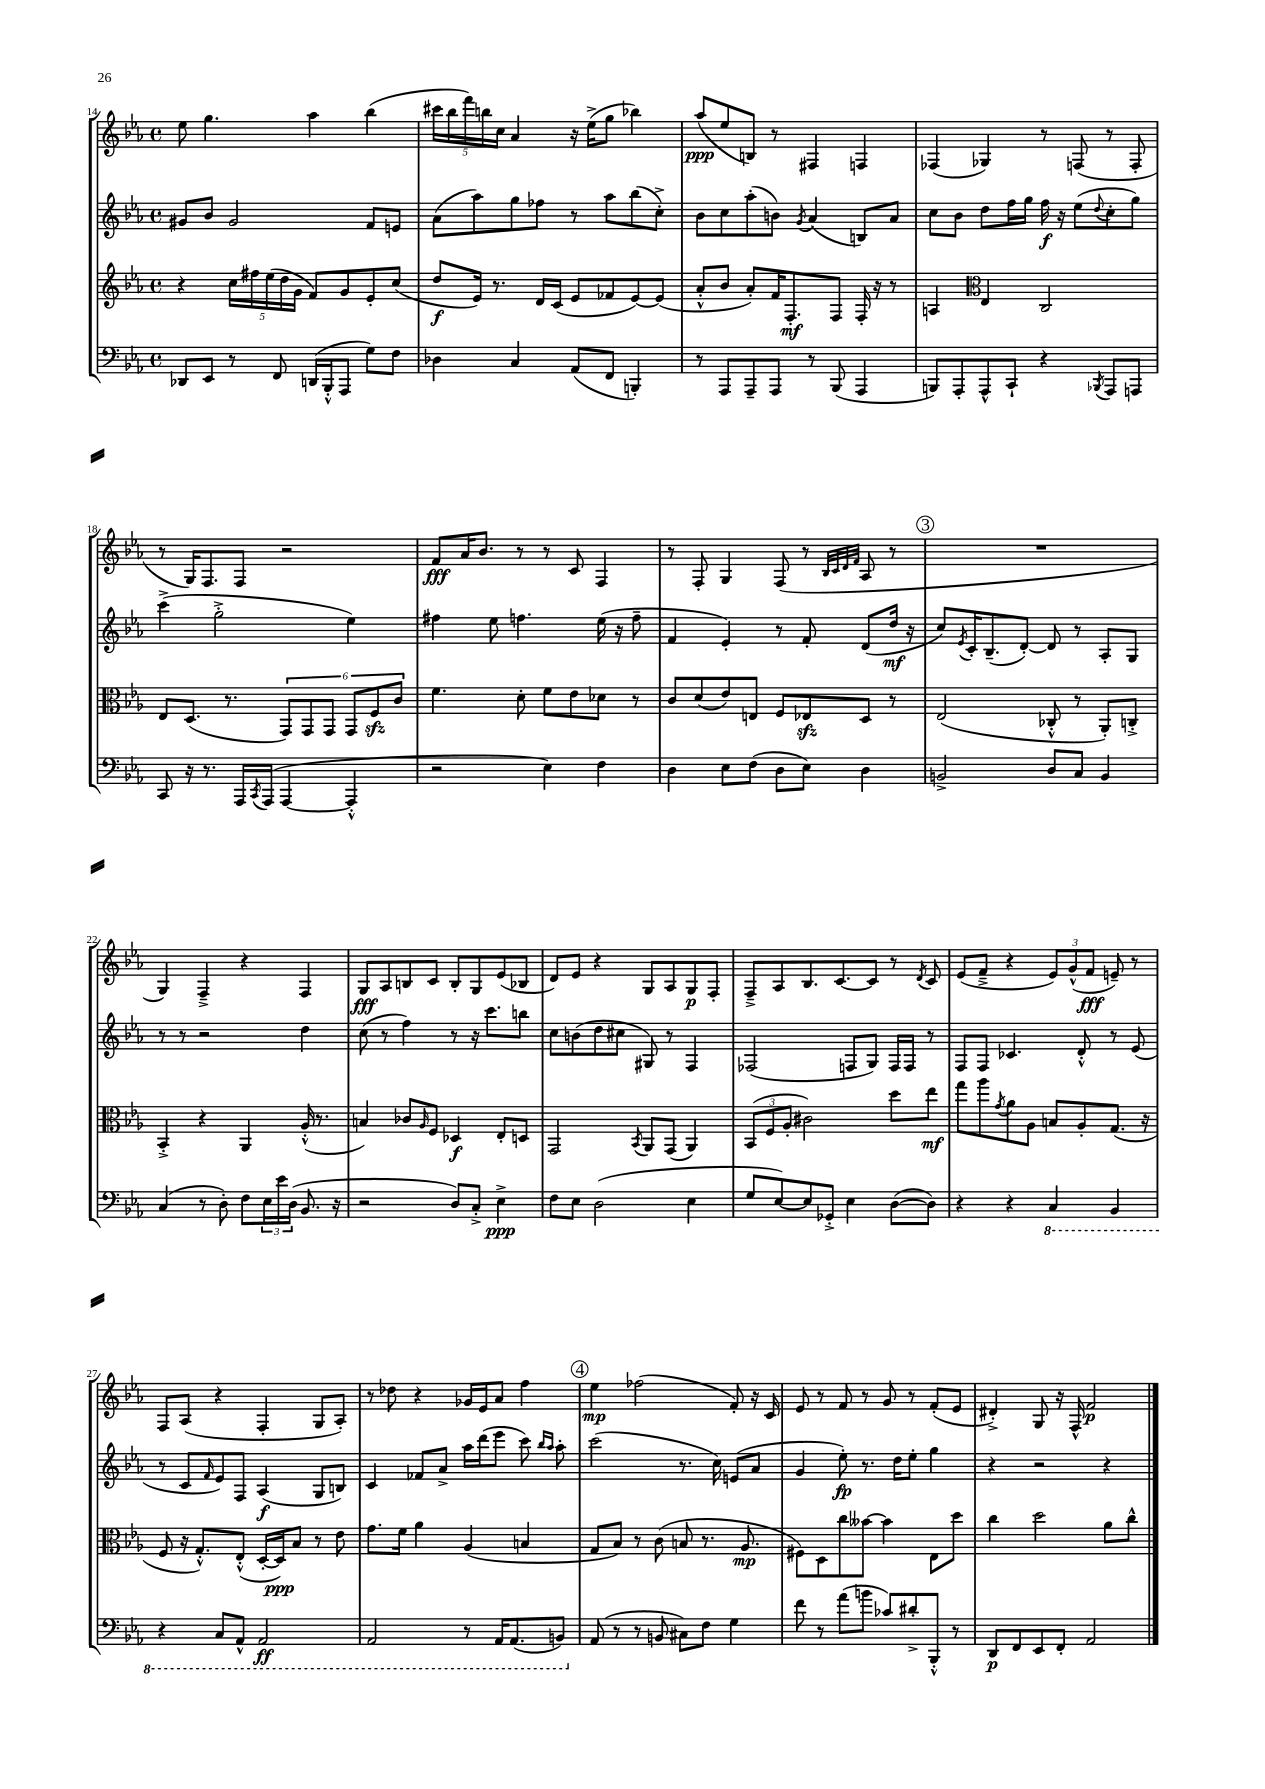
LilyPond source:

<<
\new StaffGroup <<
\new Staff = "s0" {
    \clef treble \key ees \major \defaultTimeSignature \time 4/4
    ees''8 g''4. aes''4 bes''4( |
    \tuplet 5/4 { cis'''16 bes''16 f'''16) b''16 c''16 } aes'4 r16 ees''16->( g''8 bes''4) |
    aes''8\ppp( ees''8 b8) r8 fis4 f4 |
    fes4( ges4) r8 f8( r8 f8-. |
    r8 g16) f8. f8 r2 |
    f'8\fff aes'16 bes'8. r8 r8 c'8 f4 |
    r8 f8-. g4 f8( r8 \grace { bes32 c'32 d'32 f'32 } aes8 r8 |
    \mark \markup { \circle "3" } R1 |
    g4) f4---> r4 f4 |
    g8\fff aes8 b8 c'8 b8-. g8 ees'8( bes8 |
    d'8) ees'8 r4 g8 aes8 g8\p f8-. |
    f8---> aes8 bes8. c'8.~ c'8 r8 \acciaccatura { d'8 } c'8 |
    ees'8( f'8---> r4 \tuplet 3/2 { ees'8) g'8-^( f'8\fff } e'8--) r8 |
    f8 aes8( r4 f4-. g8 aes8-.) |
    r8 des''8 r4 ges'16 ees'16 aes'8 f''4 |
    \mark \markup { \circle "4" } ees''4\mp fes''2( f'8-.) r16 c'16 |
    ees'8 r8 f'8 r8 g'8 r8 f'8-.( ees'8 |
    dis'4-.->) g8 r16 f16-^ f'2\p \bar "|." |
}
\new Staff = "s1" {
    \clef treble \key ees \major \defaultTimeSignature \time 4/4
    gis'8 bes'8 gis'2 f'8 e'8 |
    aes'8( aes''8) g''8 fes''8 r8 aes''8 bes''8( c''8-.->) |
    bes'8 c''8 aes''8-.( b'8) \acciaccatura { g'8 } aes'4( b8) aes'8 |
    c''8 bes'8 d''8 f''16 g''16 f''16\f r16 ees''8( \appoggiatura { d''8 } c''8-. g''8) |
    c'''4->( g''2-.-> ees''4) |
    fis''4 ees''8 f''4. ees''16( r16 f''8-- |
    f'4 ees'4-.) r8 f'8-. d'8( d''16\mf r16 |
    \mark \markup { \circle "3" } c''8) \acciaccatura { ees'8 } c'16-. bes8.--( d'8~-.) d'8 r8 aes8-. g8 |
    r8 r8 r2 d''4 |
    c''8( r8 f''4) r8 r16 c'''8. b''8 |
    c''8 b'8( d''8 cis''8 gis8) r8 f4 |
    fes2( f8 g8) f16 f16 r8 |
    f8 f8 ces'4. d'8-.-^ r8 ees'8( |
    r8 c'8 \grace { f'16 } ees'8) f8 aes4\f( g8 b8) |
    c'4 fes'8 aes'8-> aes''16 d'''16( ees'''8 c'''8) \grace { bes''16 aes''16 } aes''8-. |
    \mark \markup { \circle "4" } c'''2( r8. c''16) e'8( aes'8 |
    g'4 ees''8-.\fp) r8. d''16 ees''8-. g''4 |
    r4 r2 r4 \bar "|." |
}
\new Staff = "s2" {
    \clef treble \key ees \major \defaultTimeSignature \time 4/4
    r4 \tuplet 5/4 { c''16 fis''16 ees''16( d''16 g'16 } f'8) g'8 ees'8-. c''8( |
    d''8\f ees'16) r8. d'16 c'16( ees'8 fes'8 ees'8~) ees'8( |
    aes'8-.-^ bes'8 aes'8-.) f'16 f8.-.\mf f8 f16-. r16 r8 |
    a4 \clef alto ees4 c2 |
    ees8 d8.( r8. \tuplet 6/4 { g,8) g,8 g,8 g,8 f8\sfz c'8 } |
    f'4. d'8-. f'8 ees'8 des'8 r8 |
    c'8 d'8( ees'8) e8 f8 ees8\sfz d8 r8 |
    \mark \markup { \circle "3" } ees2( ces8-.-^ r8 aes,8-.) c8-.-> |
    bes,4-.-> r4 aes,4 aes16-.-^( r8. |
    b4) ces'8 \grace { aes16 } f8 des4\f ees8-. d8 |
    g,2 \acciaccatura { bes,8 } aes,8 g,8( aes,4) |
    \tuplet 3/2 { bes,8( f8 aes8-. } cis'2) d''8 ees''8\mf |
    g''8 aes''8 \acciaccatura { g'8 } aes'8 aes8 b8 aes8-. g8.( r16 |
    f8 r16 g8.-.-^) ees8-.-^( d16~-. d16\ppp) bes8 r8 ees'8 |
    g'8. f'16 aes'4 aes4( b4 |
    \mark \markup { \circle "4" } g8 bes8) r8 c'8( b8 r8. aes8.\mp |
    fis8) d8 c''8 beses'8~ beses'4 ees8 d''8 |
    c''4 d''2 aes'8 c''8-^ \bar "|." |
}
\new Staff = "s3" {
    \clef bass \key ees \major \defaultTimeSignature \time 4/4
    des,8 ees,8 r8 f,8 d,16( bes,,16-.-^ aes,,8 g8) f8 |
    des4 c4 aes,8( f,8 b,,4-.) |
    r8 aes,,8 aes,,8-- aes,,8 r8 bes,,8( aes,,4 |
    b,,8) aes,,8-. aes,,8-^ c,8-! r4 \acciaccatura { bes,,8 } aes,,8 a,,8 |
    c,8 r16 r8. aes,,16 \acciaccatura { c,8 } aes,,16( aes,,4~ aes,,4-.-^ |
    r2 ees4) f4 |
    d4 ees8 f8( d8 ees8) d4 |
    \mark \markup { \circle "3" } b,2-> d8 c8 b,4 |
    c4( r8 d8-.) f8 \tuplet 3/2 { ees16 ees'16 d16( } bes,8. r16 |
    r2 d8) c8-.-> ees4->\ppp |
    f8 ees8 d2( ees4 |
    g8 ees8~) ees8 ges,8-.-> ees4 d8~( d8) |
    r4 r4 \ottava #-1 c,4 bes,,4 |
    r4 c,8 aes,,8-^ aes,,2\ff |
    aes,,2 r8 aes,,16 aes,,8.( b,,8) \ottava #0 |
    \mark \markup { \circle "4" } aes,8( r8 r8 b,8 cis8) f8 g4 |
    f'8 r8 aes'8( b'8 ces'8) dis'8-.-> bes,,8-.-^ r8 |
    d,8\p f,8 ees,8 f,8-. aes,2 \bar "|." |
}
>>
>>
\layout { \context { \Score currentBarNumber = #14 } }
